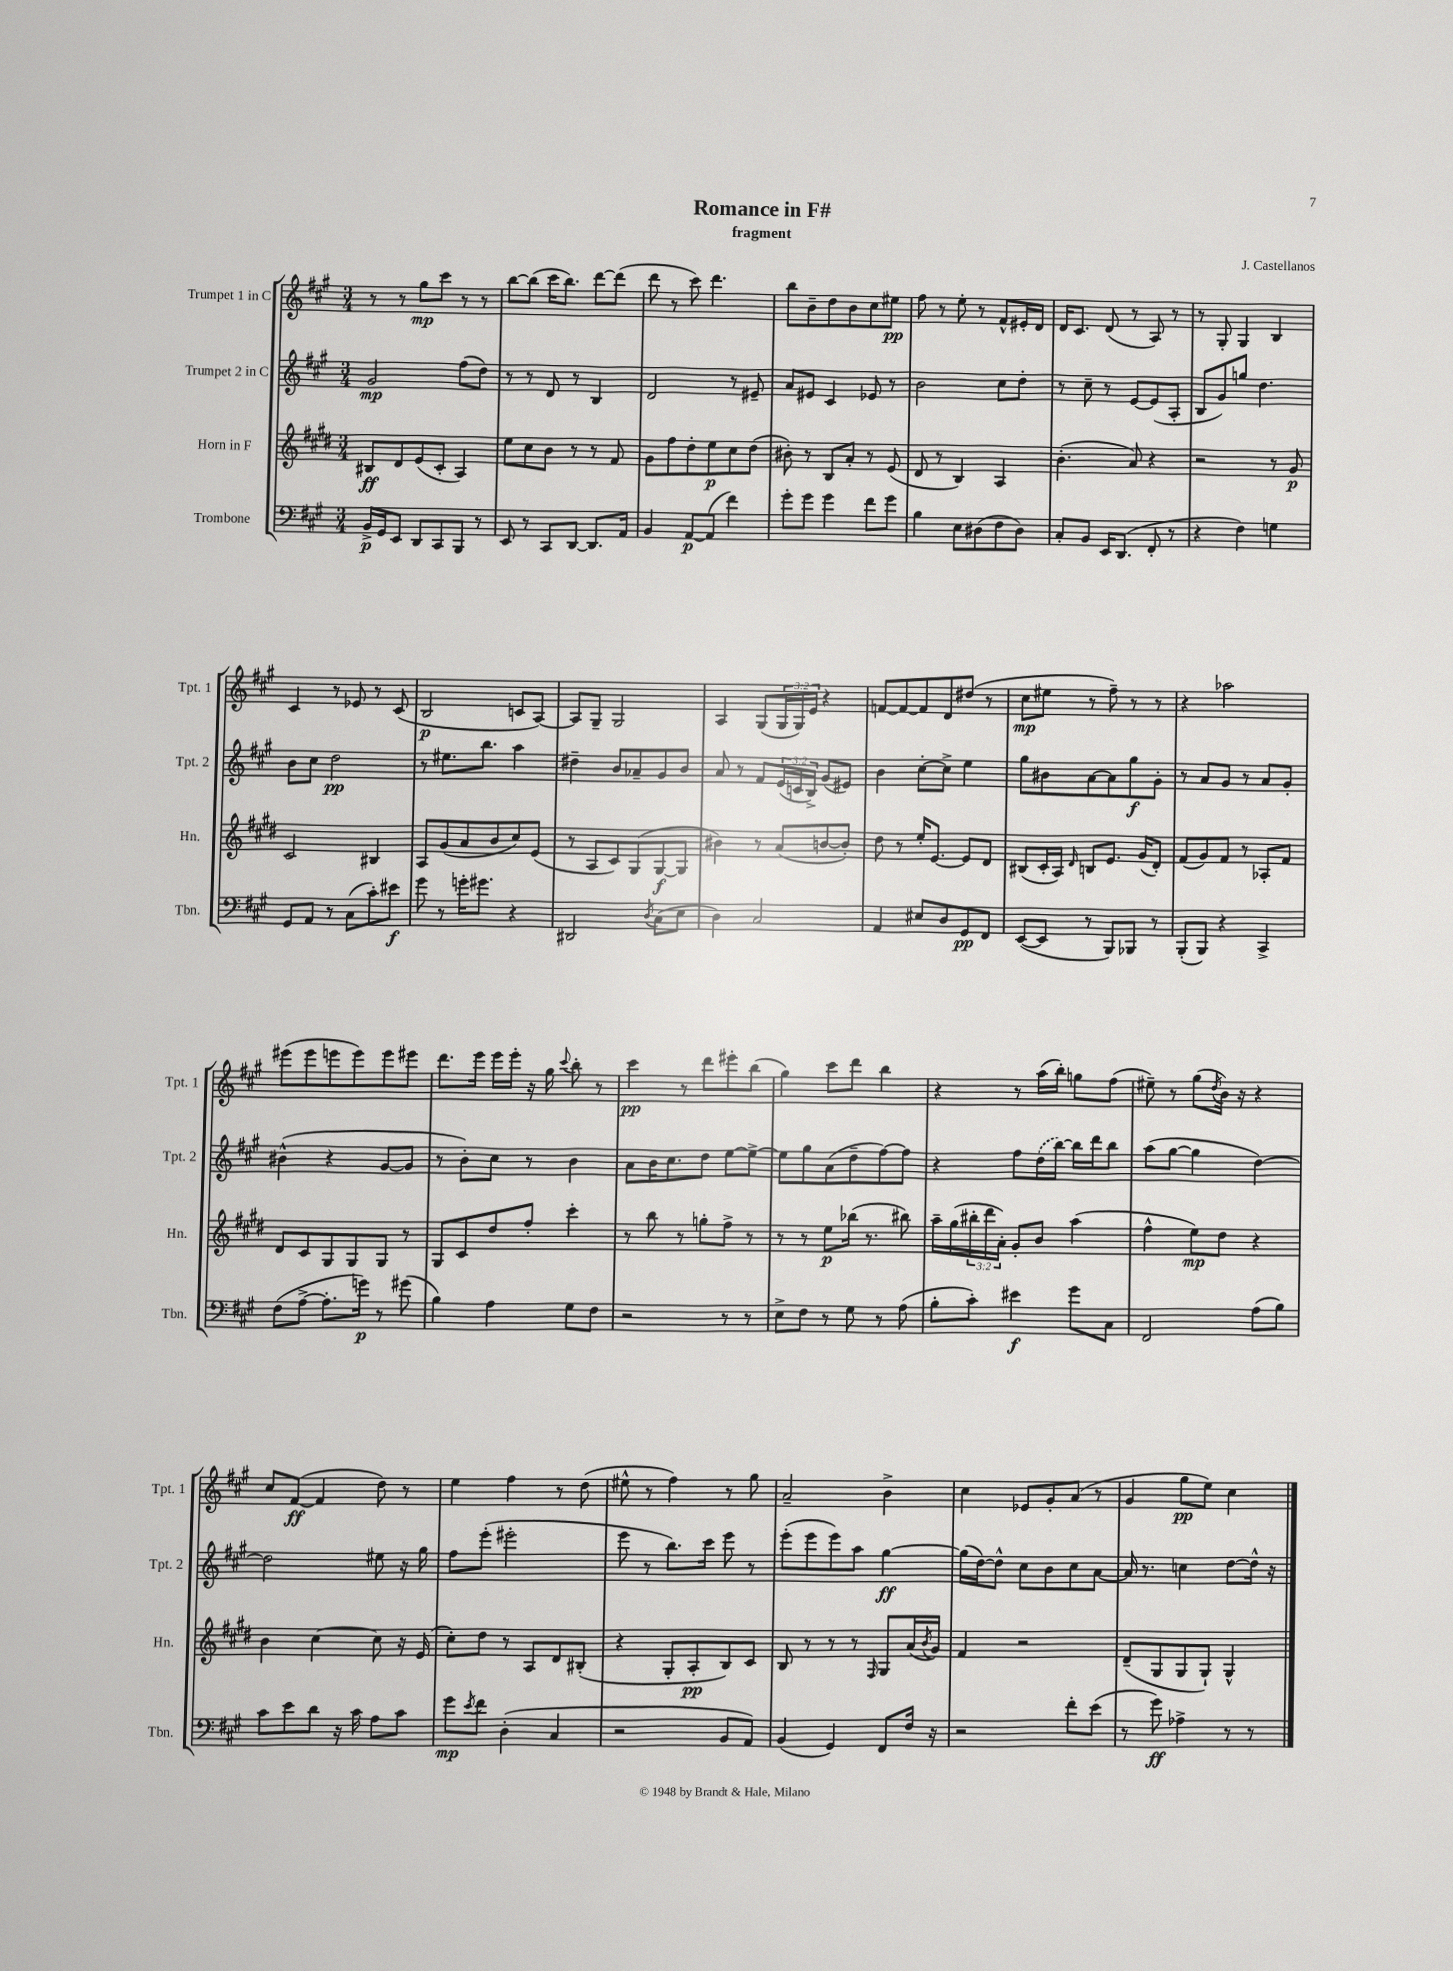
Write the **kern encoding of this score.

**kern	**dynam	**kern	**dynam	**kern	**dynam	**kern	**dynam
*part4	*part4	*part3	*part3	*part2	*part2	*part1	*part1
*staff4	*staff4	*staff3	*staff3	*staff2	*staff2	*staff1	*staff1
*I"Trombone	*	*I"Horn in F	*	*I"Trumpet 2 in C	*	*I"Trumpet 1 in C	*
*I'Tbn.	*	*I'Hn.	*	*I'Tpt. 2	*	*I'Tpt. 1	*
*clefF4	*	*clefG2	*	*clefG2	*	*clefG2	*
*k[f#c#g#]	*	*k[f#c#g#d#]	*	*k[f#c#g#]	*	*k[f#c#g#]	*
*M3/4	*	*M3/4	*	*M3/4	*	*M3/4	*
=1	=1	=1	=1	=1	=1	=1	=1
16BB^/LL	p	8B#X/L	ff	2g#/	mp	8r	.
16GG#/J	.	.	.	.	.	.	.
8EE/J	.	8d#/	.	.	.	8r	.
8DD/L	.	(8e/	.	.	.	8gg#\L	mp
8CC#/	.	8c#'/J	.	.	.	8ccc#\J	.
8BBB/J	.	4A/)	.	(8ff#\L	.	8r	.
8r	.	.	.	8dd\J)	.	8r	.
=2	=2	=2	=2	=2	=2	=2	=2
8EE/	.	8ee\L	.	8r	.	[8bb\L	.
8r	.	8cc#\	.	8r	.	(8bb\J]	.
8CC#/L	.	8b\J	.	8d/	.	16ccc#\KL	.
.	.	.	.	.	.	8.bb\J)	.
[8DD/J	.	8r	.	8r	.	.	.
8.DD/L]	.	8r	.	4B/	.	[8ddd\L	.
.	.	8f#/	.	.	.	(8ddd\J]	.
16AA/Jk	.	.	.	.	.	.	.
=3	=3	=3	=3	=3	=3	=3	=3
4BB/	.	8g#\L	.	2d/	.	8ddd\	.
.	.	8ff#\	.	.	.	8r	.
[8AA/L	p	8dd#'\	.	.	.	8ccc#\)	.
(8AA/J]	.	8ee\	p	.	.	4.ddd\	.
4f#\)	.	8cc#\	.	8r	.	.	.
.	.	(8dd#\J	.	8e#X~/	.	.	.
=4	=4	=4	=4	=4	=4	=4	=4
8g#'\L	.	8b#X'\)	.	8a/L	.	8bb\L	.
8g#\J	.	8r	.	8e#X/J	.	8b~\	.
4g#\	.	8B/L	.	4c#/	.	8dd\	.
.	.	8a'/J	.	.	.	8b\	.
8f#\L	.	8r	.	8e-X/	.	8cc#\	.
8g#\J	.	(8e/	.	8r	.	8ee#X\J	pp
=5	=5	=5	=5	=5	=5	=5	=5
4B\	.	8d#/	.	2b\	.	8ff#\	.
.	.	8r	.	.	.	8r	.
8E\L	.	4B/)	.	.	.	8ee'\	.
(8D#X\	.	.	.	.	.	8r	.
8F#\	.	4A/	.	8cc#\L	.	8f#^^/L	.
8D#\J)	.	.	.	8dd'\J	.	16e#X'/L	.
.	.	.	.	.	.	16d/JJ	.
=6	=6	=6	=6	=6	=6	=6	=6
8C#'/L	.	(4.b'\	.	8r	.	16d/KL	.
.	.	.	.	.	.	8.c#/J	.
8BB/J	.	.	.	8cc#~\	.	.	.
16EE/KL	.	.	.	8r	.	(8d/	.
(8.DD/J	.	.	.	.	.	.	.
.	.	8a/)	.	[8e/L	.	8r	.
8FF#'/	.	4r	.	(8e/]	.	8A/)	.
8r	.	.	.	8A'/J	.	8r	.
=7	=7	=7	=7	=7	=7	=7	=7
4r	.	2r	.	8B/L	.	8r	.
.	.	.	.	8g#/)	.	8G#'/	.
4F#\)	.	.	.	8ggn/J	.	4G#/	.
.	.	.	.	4.dd\	.	.	.
4Gn\	.	8r	.	.	.	4B/	.
.	.	8g#/	p	.	.	.	.
!!LO:LB:g=z
=8	=8	=8	=8	=8	=8	=8	=8
8GG#/L	.	2c#/	.	8b\L	.	4c#/	.
8AA/J	.	.	.	8cc#\J	.	.	.
8r	.	.	.	2dd\	pp	8r	.
(8C#\L	.	.	.	.	.	8e-X/	.
8c#'\)	.	4B#X/	.	.	.	8r	.
8e#X\J	f	.	.	.	.	(8c#/	.
=9	=9	=9	=9	=9	=9	=9	=9
8g#\	.	8A/L	.	8r	.	2B/	p
8r	.	(8g#/	.	8.ee#X\L	.	.	.
16gn'\KL	.	8a/	.	.	.	.	.
8.g#X\J	.	.	.	8.bb\J	.	.	.
.	.	8b/	.	.	.	.	.
4r	.	8cc#/)	.	4aa\	.	8cn/L	.
.	.	(8e/J	.	.	.	[8A/J)	.
=10	=10	=10	=10	=10	=10	=10	=10
2DD#X/	.	8r	.	4dd#X~\	.	8A/L]	.
.	.	8A/L	.	.	.	8G#~/J	.
.	.	8c#/)	.	8b/L	.	2G#/	.
.	.	(8G#/	.	8a-X~/	.	.	.
8qD/	.	.	.	.	.	.	.
(8C#\L	.	[8G#/	f	8g#/	.	.	.
8E\J	.	8G#/J]	.	8b/J	.	.	.
=11	=11	=11	=11	=11	=11	=11	=11
4D\)	.	4b#X\)	.	8a/	.	4A/	.
.	.	.	.	8r	.	.	.
2C#/	.	8r	.	8f#/L	.	(8G#/L	.
.	.	(8a/L	.	(24e/L	.	24G#/L	.
.	.	.	.	24cn/	.	24G#/)	.
.	.	.	.	24B^/JJ)	.	24e/JJ	.
.	.	[8bn/	.	(8g#/L	.	4r	.
.	.	8b'/J])	.	8e#X/J)	.	.	.
=12	=12	=12	=12	=12	=12	=12	=12
4AA/	.	8dd#\	.	4b\	.	[8fn/L	.
.	.	8r	.	.	.	8f/_	.
8E#X/L	.	16ee'/KL	.	[8cc#'\L	.	8f/]	.
.	.	[8.e/J	.	.	.	.	.
8D/	.	.	.	8cc#^\J]	.	8d/	.
8GG#/	pp	8e/L]	.	4ee\	.	(8dd#X/J	.
8FF#/J	.	8d#/J	.	.	.	8r	.
=13	=13	=13	=13	=13	=13	=13	=13
([8EE/L	.	(8B#X/L	.	8gg#\L	.	8cc#\L	mp
8EE/J]	.	16c#'/L	.	8b#X\	.	8ee#X\J	.
.	.	16A/JJ)	.	.	.	.	.
.	.	16qqd#/	.	.	.	.	.
8r	.	8Bn/L	.	[8a\	.	8r	.
8BBB/L)	.	8.e/J	.	8a\]	.	8ff#~\)	.
8BBB-X/J	.	.	.	8gg#\	f	8r	.
.	.	(16g#/KL	.	.	.	.	.
8r	.	8d#'/J)	.	8g#'\J	.	8r	.
=14	=14	=14	=14	=14	=14	=14	=14
(8BBB'/L	.	(8f#/L	.	8r	.	4r	.
8BBB/J)	.	8g#/)	.	8a/L	.	.	.
4r	.	8f#/J	.	8g#/J	.	2aa-X\	.
.	.	8r	.	8r	.	.	.
4CC#^/	.	8A-X'/L	.	8a/L	.	.	.
.	.	8f#/J	.	8g#'/J	.	.	.
!!LO:LB:g=z
=15	=15	=15	=15	=15	=15	=15	=15
(8F#\L	.	8d#/L	.	(4b#X^^\	.	(8eee#X\L	.
[8A^\J	.	8c#/	.	.	.	8eee#\	.
8.A'\L]	.	8G#/	.	4r	.	8eeen\	.
.	.	8G#/	.	.	.	8eee\)	.
16gn\Jk)	p	.	.	.	.	.	.
8r	.	8G#/J	.	[8g#/L	.	8eee\	.
(8g#X\	.	8r	.	8g#/J]	.	8eee#X\J	.
=16	=16	=16	=16	=16	=16	=16	=16
4B\)	.	8G#/L	.	8r	.	8.ddd\L	.
.	.	8c#/	.	8b'\L)	.	.	.
.	.	.	.	.	.	16eee\Jk	.
4A\	.	8dd#/	.	8cc#\J	.	16eee\LL	.
.	.	.	.	.	.	16eee'\JJ	.
.	.	8ff#'/J	.	8r	.	16r	.
.	.	.	.	.	.	16gg#\	.
.	.	.	.	.	.	8qqccc#/	.
8G#\L	.	4ccc#'\	.	4b\	.	8bb'\	.
8F#\J	.	.	.	.	.	8r	.
=17	=17	=17	=17	=17	=17	=17	=17
2r	.	8r	.	8a\L	.	4ccc#\	pp
.	.	8bb\	.	16b\K	.	.	.
.	.	.	.	8.cc#\	.	.	.
.	.	8r	.	.	.	8r	.
.	.	8ggn'\L	.	8dd\J	.	8ddd\L	.
8r	.	8ff#^\J	.	[8ee\L	.	8eee#X'\	.
8r	.	8r	.	8ee^\J_	.	(8bb\J	.
=18	=18	=18	=18	=18	=18	=18	=18
8E^\L	.	8r	.	8ee\L]	.	4gg#\)	.
8F#\J	.	8r	.	8gg#\	.	.	.
8r	.	8ee\L	p	(8a\	.	8ccc#\L	.
8G#\	.	(16bb-X\Jk	.	8dd~\	.	8ddd\J	.
.	.	8.r	.	.	.	.	.
8r	.	.	.	[8ff#\)	.	4bb\	.
(8A\	.	8bb#X\)	.	8ff#\J]	.	.	.
=19	=19	=19	=19	=19	=19	=19	=19
8B'\L	.	16aa~\LL	.	4r	.	4r	.
.	.	(16gg#\	.	.	.	.	.
8c#'\J)	.	24bb#X'\	.	.	.	.	.
.	.	24ddd#\	.	.	.	.	.
.	.	24a'\JJ)	.	.	.	.	.
4e#X\	f	8g#'/L	.	8ff#\L	.	8r	.
.	.	8b/J	.	(16dd\L	.	(16aa\LL	.
.	.	.	.	[16bb\JJ)	.	16bb'\JJ)	.
8g#\L	.	(4aa\	.	16bb\LL]	.	8ggn\L	.
.	.	.	.	16ddd\J	.	.	.
8C#\J	.	.	.	8bb\J	.	(8ff#\J	.
=20	=20	=20	=20	=20	=20	=20	=20
2FF#/	.	4ff#^^\	.	(8aa\L	.	8ee#X~\)	.
.	.	.	.	[8gg#\J	.	8r	.
.	.	8ee\L)	mp	4gg#\]	.	(8gg#\L	.
.	.	.	.	.	.	8qdd/	.
.	.	8dd#\J	.	.	.	16b\Jk)	.
.	.	.	.	.	.	16r	.
(8A\L	.	4r	.	[4dd\)	.	4r	.
8B\J)	.	.	.	.	.	.	.
!!LO:LB:g=z
=21	=21	=21	=21	=21	=21	=21	=21
8c#\L	.	4b\	.	2dd\]	.	8cc#/L	.
8e\	.	.	.	.	.	([8f#/J	ff
8d\J	.	[4cc#\	.	.	.	4f#/]	.
16r	.	.	.	.	.	.	.
16c#\	.	.	.	.	.	.	.
8A\L	.	8cc#\]	.	8ee#X\	.	8dd\)	.
8c#\J	.	16r	.	16r	.	8r	.
.	.	(16e/	.	16gg#\	.	.	.
=22	=22	=22	=22	=22	=22	=22	=22
8g#\L	mp	8cc#'\L)	.	8ff#\L	.	4ee\	.
8qe/	.	.	.	.	.	.	.
8f#\J	.	8dd#\J	.	(8eee'\J	.	.	.
(4D'\	.	8r	.	2eee#X'\	.	4ff#\	.
.	.	8A/L	.	.	.	.	.
4C#/	.	8d#/	.	.	.	8r	.
.	.	(8B#X'/J	.	.	.	(8dd\	.
=23	=23	=23	=23	=23	=23	=23	=23
2r	.	4r	.	8eee\	.	8ee#X^^\	.
.	.	.	.	8r	.	8r	.
.	.	8G#'/L	.	8.bb\L)	.	4ff#\)	.
.	.	8A'/	pp	.	.	.	.
.	.	.	.	16ccc#\Jk	.	.	.
8BB/L	.	8B/)	.	8eee\	.	8r	.
8AA/J)	.	8c#/J	.	8r	.	8gg#\	.
=24	=24	=24	=24	=24	=24	=24	=24
(4BB/	.	8B/	.	(8eee'\L	.	2a~/	.
.	.	8r	.	8eee\	.	.	.
4GG#/)	.	8r	.	8eee\)	.	.	.
.	.	8r	.	8aa\J	.	.	.
.	.	16qqF#/	.	.	.	.	.
8FF#/L	.	8G#/L	.	[4gg#\	ff	4b^\	.
16F#/Jk	.	(16a/L	.	.	.	.	.
.	.	8qb/	.	.	.	.	.
16r	.	16g#/JJ)	.	.	.	.	.
=25	=25	=25	=25	=25	=25	=25	=25
2r	.	4f#/	.	(16gg#\LL]	.	4cc#\	.
.	.	.	.	[16dd\J)	.	.	.
.	.	.	.	8dd^^\J]	.	.	.
.	.	2r	.	8cc#\L	.	8e-X/L	.
.	.	.	.	8b\	.	8g#'/	.
8f#'\L	.	.	.	8cc#\	.	(8a/J	.
(8e\J	.	.	.	[8a\J	.	8r	.
=26	=26	=26	=26	=26	=26	=26	=26
8r	.	(8d#~/L	.	16a/]	.	4g#/	.
.	.	.	.	8.r	.	.	.
8g#\)	ff	8G#/	.	.	.	.	.
4A-X^\	.	8G#/	.	4ccn\	.	8gg#\L	pp
.	.	8G#`/J)	.	.	.	8ee\J)	.
8r	.	4G#^^/	.	[8dd\L	.	4cc#\	.
8r	.	.	.	16dd^^\Jk]	.	.	.
.	.	.	.	16r	.	.	.
==	==	==	==	==	==	==	==
*-	*-	*-	*-	*-	*-	*-	*-
